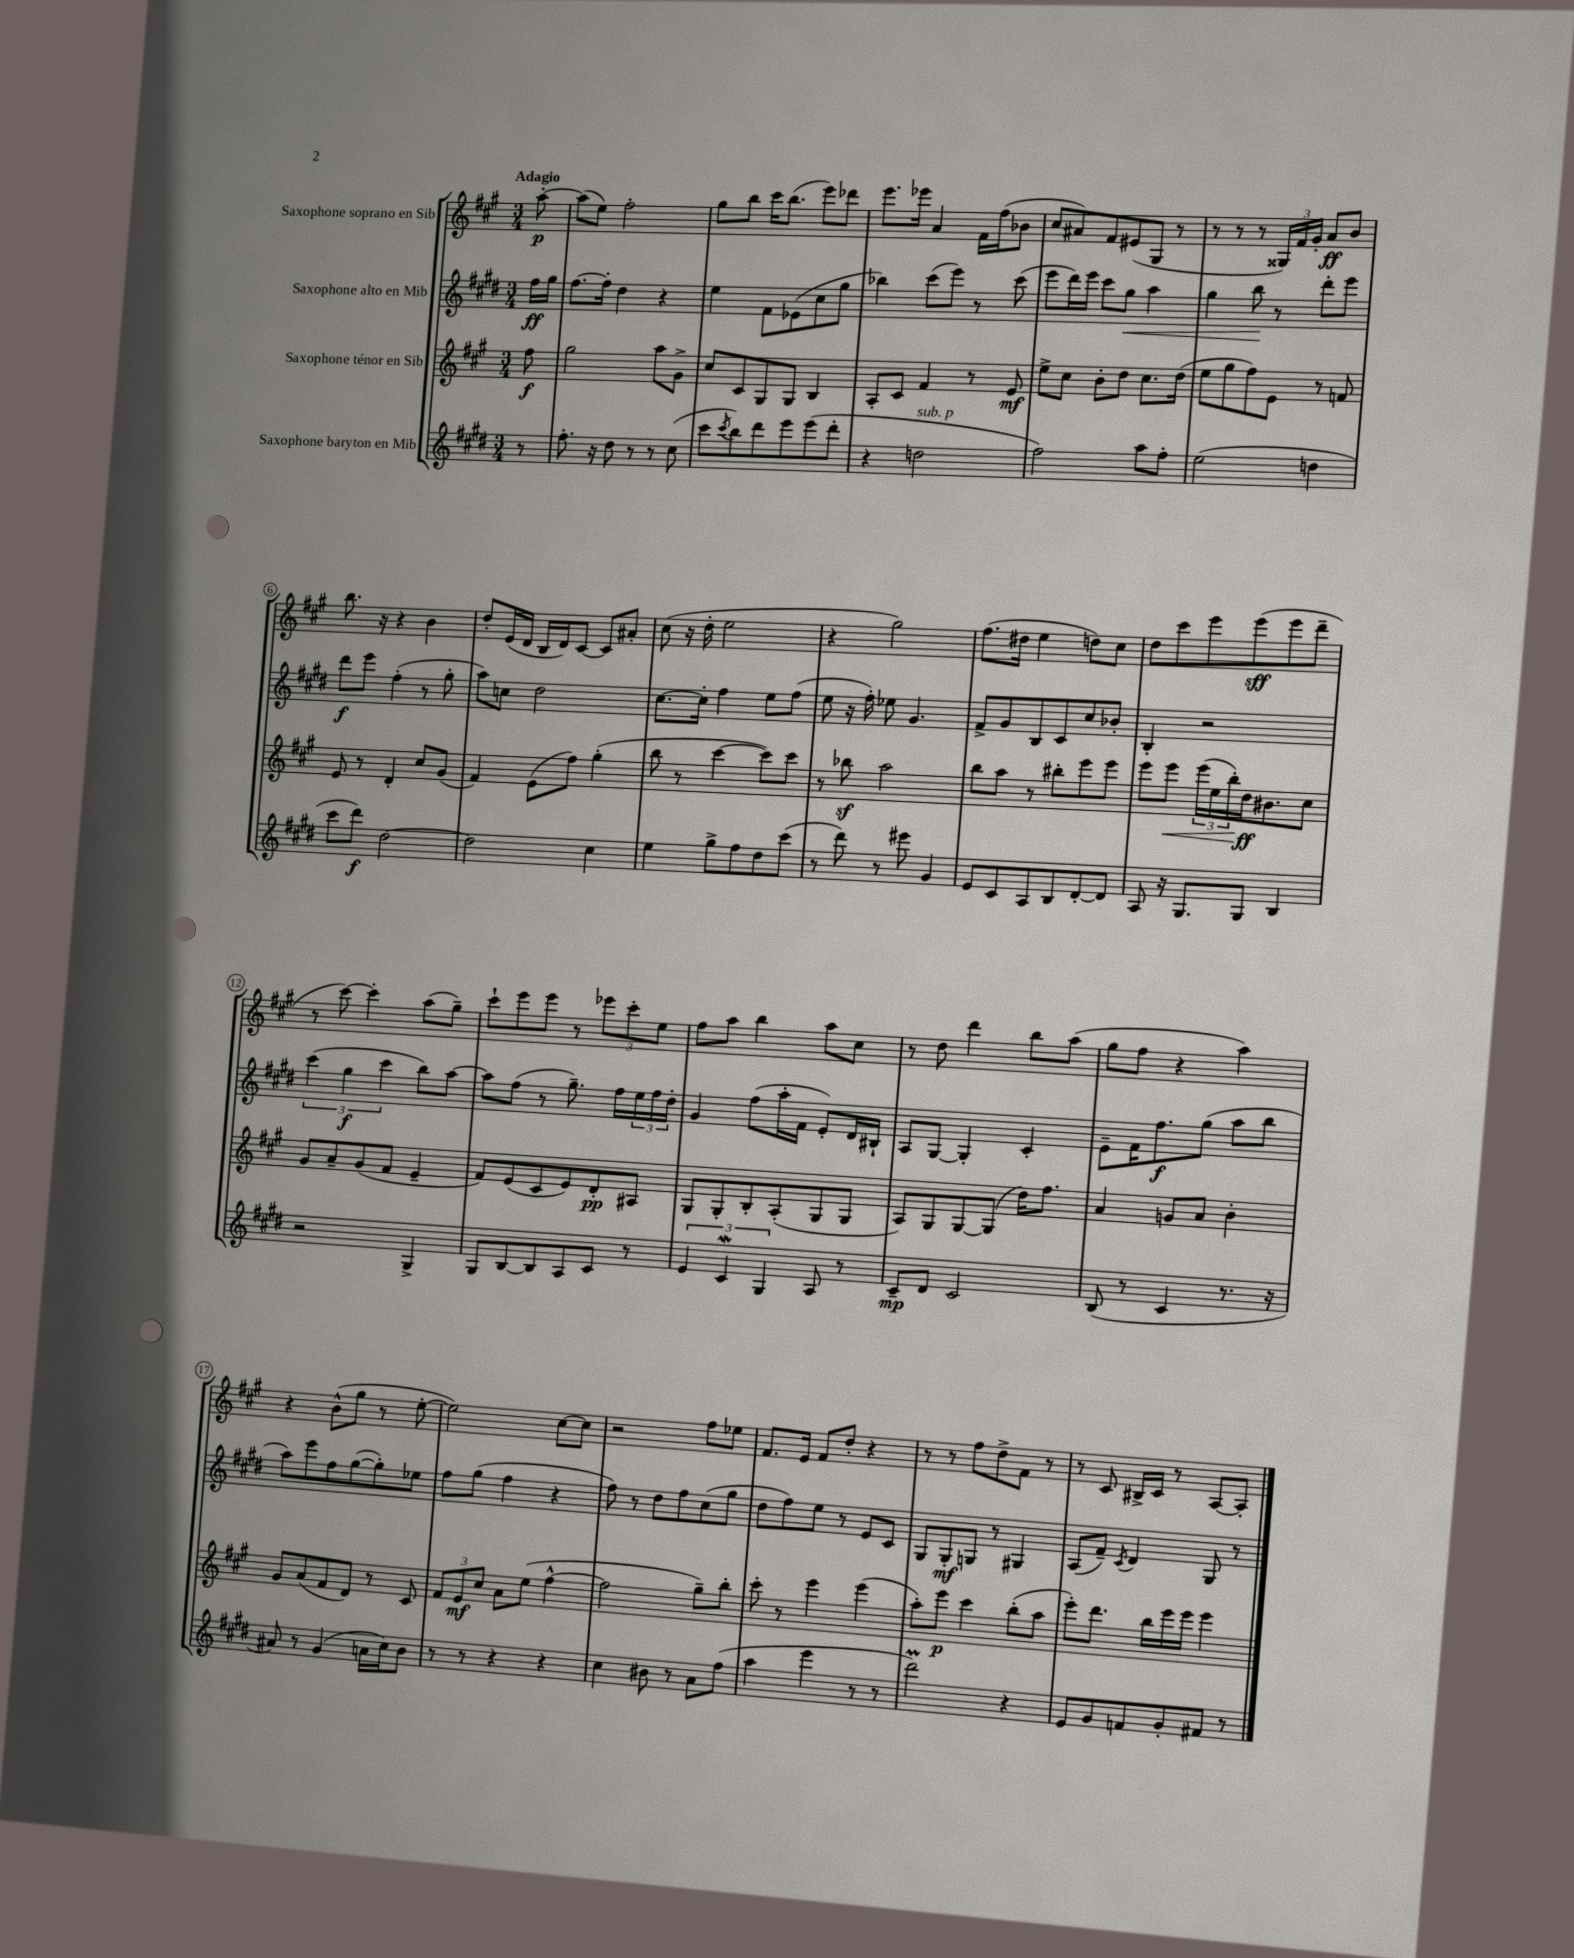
<<
\new StaffGroup <<
\new Staff = "s0" \with { instrumentName = "Saxophone soprano en Sib" } {
    \clef treble \key a \major \numericTimeSignature \time 3/4 \partial 8 \tempo "Adagio"
    a''8~-.\p |
    a''8( e''8) fis''2-. |
    gis''8 b''8 cis'''16 b''8.( e'''8) des'''8 |
    e'''8. ees'''16 a'4 fis'16 fis''16( bes'8 |
    cis''8 ais'8) fis'8 eis'8( gis8 r8 |
    r8 r8 r8 \tuplet 3/2 { gisis16) fis'16 gis'16-. } a'8\ff b'8 |
    b''8. r16 r4 b'4 |
    d''8-. e'16( d'16 b16 d'16) cis'8~ cis'8 ais'8-. |
    cis''8( r16 d''16-. e''2 |
    r4 gis''2) |
    fis''8.( dis''16 e''4 d''8) cis''8 |
    d''8 cis'''8 e'''8 e'''8\sff( e'''8 d'''8-- |
    r8 cis'''8~) cis'''4-. a''8( gis''8--) |
    cis'''8-! e'''8 e'''8 r8 \tuplet 3/2 { ees'''8 cis'''8-. e''8 } |
    fis''8 a''8 b''4 a''8 cis''8 |
    r8 d''8 d'''4 b''8 a''8( |
    gis''8 fis''8 r4 a''4) |
    r4 b'8-^( gis''8 r8 e''8~-. |
    e''2) cis''8~ cis''8 |
    r2 fis''8 ees''8 |
    fis'8. e'16 fis'8 d''8-. r4 |
    r8 r8 fis''8 d''8-> fis'8 r8 |
    r8 cis'8 bis16-> cis'16 r8 a8~ a8-. \bar "|." |
}
\new Staff = "s1" \with { instrumentName = "Saxophone alto en Mib" } {
    \clef treble \key e \major \numericTimeSignature \time 3/4 \partial 8
    fis''16\ff gis''16 |
    fis''8.~ fis''16-. dis''4 r4 |
    e''4 fis'8 ees'8( cis''8 gis''8 |
    bes''4) cis'''8( e'''8) r8 cis'''8( |
    e'''8 dis'''16) e'''16 cis'''8 gis''8\< a''4 |
    gis''4 b''8\! r8 dis'''8-. e'''8 |
    dis'''8\f e'''8 fis''4-.( r8 gis''8-. |
    a''8) c''8 dis''2 |
    cis''8.~ cis''16-. fis''4 e''8 fis''8( |
    e''8 r16 fis''16-.) ees''8 gis'4. |
    fis'8-> gis'8 b8 cis'8 cis''8 bes'8-. |
    b4-. r2 |
    \tuplet 3/2 { cis'''4( gis''4\f cis'''4 } b''8) a''8~ |
    a''8 fis''8( r8 gis''8.--) fis''16 \tuplet 3/2 { e''16 fis''16 dis''16-. } |
    gis'4 fis''8( a''16-. fis'16 e'8-.) dis'16 bis16-! |
    a8 gis8~ gis4-. cis'4-. |
    e'8-- fis'16 fis''8.\f gis''8( a''8 b''8 |
    a''8) e'''8 fis''8 gis''8~( gis''8-.) ees''8 |
    fis''8 gis''8( fis''4 r4 |
    fis''8) r8 dis''8 fis''8 cis''8( gis''8 |
    dis''8 fis''8) e''8 r8 e'8 cis'8 |
    gis8 gis8-.\mf g8 r8 gis4 |
    a8( fis'8--) \acciaccatura { cis'8 } dis'4 gis8 r8 \bar "|." |
}
\new Staff = "s2" \with { instrumentName = "Saxophone ténor en Sib" } {
    \clef treble \key a \major \numericTimeSignature \time 3/4 \partial 8
    fis''8\f |
    gis''2 a''8 gis'8-> |
    cis''8 cis'8 gis8 gis8 b4 |
    a8-. cis'8 fis'4 r8 e'8\mf |
    e''8-> cis''8 b'8-. d''8 cis''8. d''16( |
    e''8 gis''8 fis''8) e'8 r8 f'8 |
    e'8 r8 d'4-. cis''8 gis'8( |
    fis'4) e'8( fis''8) gis''4-.( |
    b''8 r8 cis'''4~ cis'''8) cis'''8 |
    r8 bes''8\sf a''2 |
    b''8 a''8 r8 bis''8-. e'''8 e'''8 |
    e'''8 e'''8\< \tuplet 3/2 { e'''16( e''16 b''16-.\!) } d''16\ff bis'8. cis''8 |
    gis'8 a'8-- gis'8( fis'8 e'4-- |
    fis'8) e'8( cis'8 e'8) d'8-.\pp ais8 |
    gis8 gis8-. b8-. a8-.( gis8 gis8 |
    a8) gis8 gis8~ gis8( d''16) fis''8. |
    a'4 g'8 a'8 b'4-. |
    gis'8 a'8( fis'8 d'8) r8 cis'8 |
    \tuplet 3/2 { fis'8 e'8\mf cis''8 } a'8 e''8( fis''4~-^ |
    fis''2 gis''8--) b''8-. |
    cis'''8-. r8 e'''4 e'''4( |
    a''8-.) e'''8\p cis'''4 b''8-.( a''8 |
    e'''8-.) d'''8. b''16 e'''16 e'''16 e'''4 \bar "|." |
}
\new Staff = "s3" \with { instrumentName = "Saxophone baryton en Mib" } {
    \clef treble \key e \major \numericTimeSignature \time 3/4 \partial 8
    r8 |
    fis''8.-. r16 dis''8 r8 r8 cis''8( |
    cis'''8 \acciaccatura { cis'''8 } b''8) dis'''8 e'''8 e'''8( dis'''8-. |
    r4 d''2^\markup { \italic "sub. p" } |
    fis''2) a''8 fis''8-. |
    e''2( d''4 |
    cis'''8 dis'''8\f) dis''2~ |
    dis''2 cis''4 |
    e''4 gis''8-> fis''8 dis''8 cis'''8( |
    r8 dis'''8) r8 eis'''8 gis'4 |
    e'8 cis'8 a8 b8 dis'8~-. dis'8 |
    a8 r16 gis8. gis8 b4 |
    r2 gis4-> |
    gis8 b8~ b8 a8 cis'8 r8 |
    \tuplet 3/2 { e'4 cis'4\mordent gis4 } a8 r8 |
    cis'8--\mp dis'8 cis'2 |
    b8( r8 cis'4 r8. r16 |
    ais'8) r8 gis'4( a'16 cis''16) b'8 |
    r8 r8 r4 r4 |
    cis''4 bis'8 r8 a'8 fis''8( |
    a''4 e'''4 r8 r8 |
    dis'''2\prall) r4 |
    e'8 gis'8 f'8 gis'8-. fis'8 r8 \bar "|." |
}
>>
>>
\layout { \context { \Score \override BarNumber.stencil = #(make-stencil-circler 0.1 0.3 ly:text-interface::print) } }
